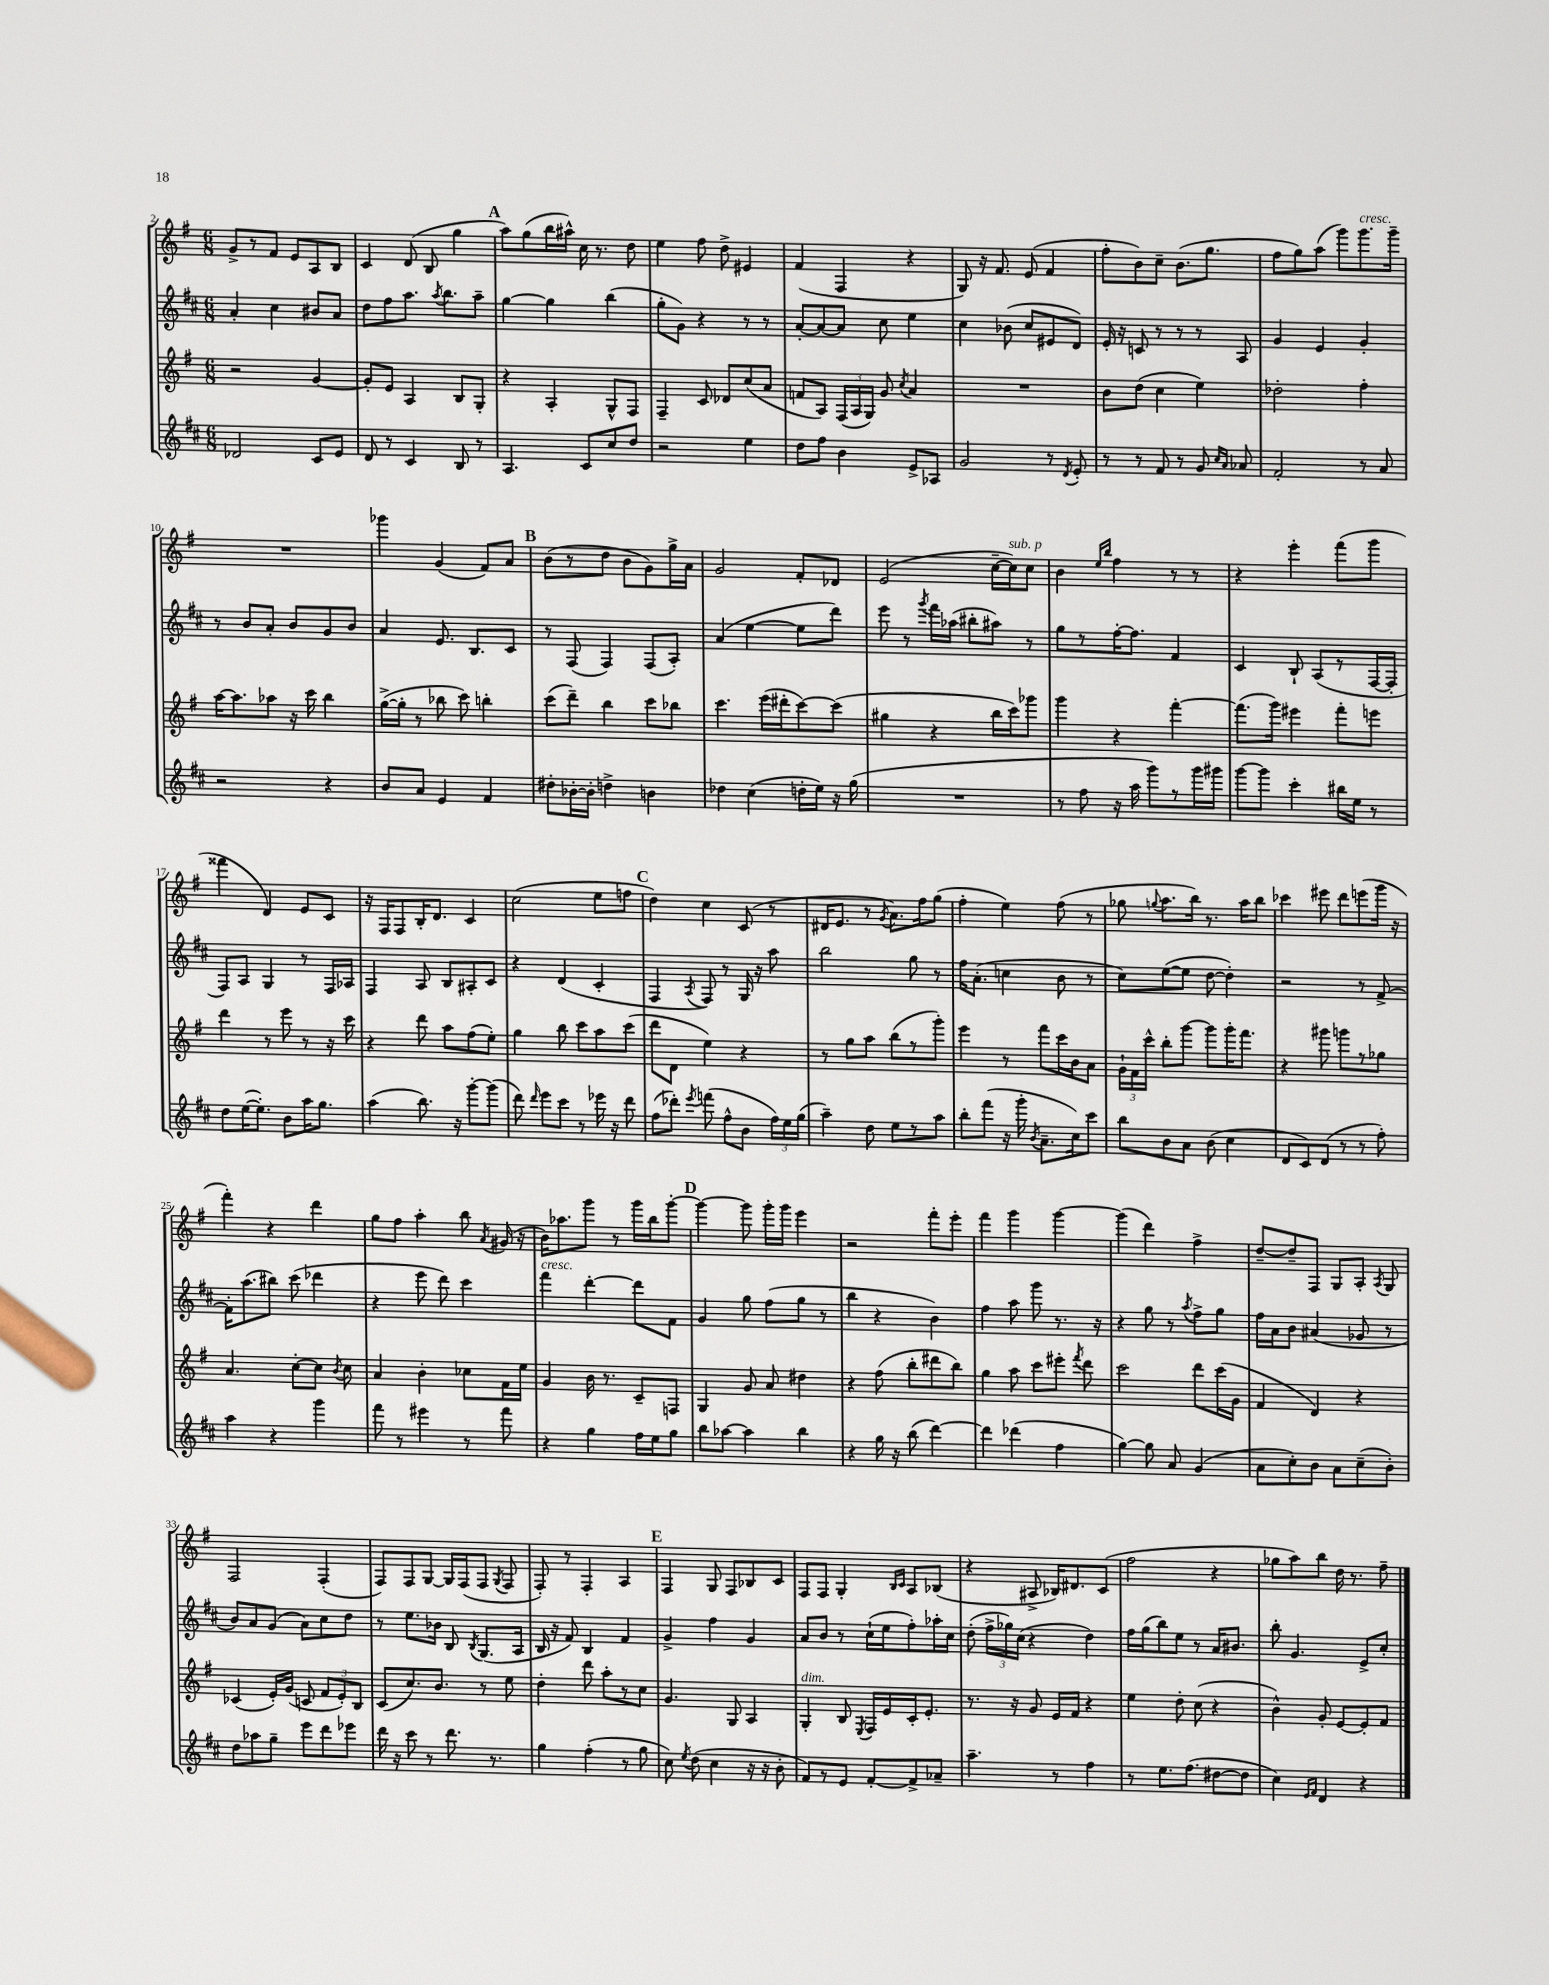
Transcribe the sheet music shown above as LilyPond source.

<<
\new StaffGroup <<
\new Staff = "s0" {
    \clef treble \key g \major \numericTimeSignature \time 6/8
    \autoBeamOff g'8[-> r8 fis'8] e'8[ a8 b8] |
    c'4 d'8( b8 g''4 |
    \mark \markup { \bold "A" } a''8[) g''8( b''16 ais''16]-^) c''16 r8. d''8 |
    e''4 fis''8 d''8-> eis'4 |
    fis'4( fis4 r4 |
    g8) r16 fis'8. e'8( fis'4 |
    fis''8[-. b'8) c''8]-- b'8.[( g''8.] |
    fis''8[ g''8) a''8]( g'''8[) g'''8.^\markup { \italic "cresc." } g'''16]-- |
    R2. |
    ges'''4 g'4( fis'8[) a'8] |
    \mark \markup { \bold "B" } b'8[( r8 d''8] b'8[ g'8) g''16-> a'16] |
    g'2 fis'8[-. des'8] |
    e'2( c''16[~-- c''16^\markup { \italic "sub. p" }) c''8] |
    b'4 \grace { e''16[ b''16] } fis''4 r8 r8 |
    r4 e'''4-. fis'''8[( g'''8] |
    fisis'''4 d'4) e'8[ c'8] |
    r16 fis16[ fis8 b16-. d'8.] c'4 |
    c''2( e''8[ f''8] |
    \mark \markup { \bold "C" } d''4) c''4 c'8( r8 |
    dis'16[ e'8.] r8 \acciaccatura { g'8 } a'8.[) fis''16 g''8]( |
    fis''4-. e''4) fis''8( r8 |
    ges''8 \appoggiatura { g''8 } a''8.[ b''16]) r8. a''16[ b''8] |
    ces'''4 eis'''8 d'''8[ e'''8( g'''16] r16 |
    fis'''4-.) r4 d'''4 |
    g''8[ fis''8] a''4-. b''8 \acciaccatura { a'8 } gis'16( r16 |
    b'16[) aes''8. g'''8] r8 g'''16[ b''16 g'''8]~-. |
    \mark \markup { \bold "D" } g'''4~ g'''8 g'''16[-. g'''16] e'''4 |
    r2 fis'''8[-. e'''8]-. |
    fis'''4 g'''4 g'''4~ |
    g'''4( d'''4) fis''4-> |
    d''8[~-- d''8-- fis8] g8[ a8]-. \acciaccatura { a8 } g8 |
    fis2 fis4-.( |
    fis8[) fis8 g8]~ g16[ fis16( fis8] \acciaccatura { g8 } fis8 |
    fis8-.) r8 fis4-. a4 |
    \mark \markup { \bold "E" } fis4 g8 fis8[ bes8 c'8] |
    fis8[ fis8] g4-. \grace { b16[ c'16] } a8[ bes8]( |
    r4 ais8-> bes16[) dis'8. c'8]( |
    fis''2 r4 |
    ges''8[ a''8) b''8] d''16 r8. fis''8-- \bar "|." |
}
\new Staff = "s1" {
    \clef treble \key d \major \numericTimeSignature \time 6/8
    \autoBeamOff a'4-. cis''4 bis'8[ a'8] |
    d''8[ fis''8 a''8.] \acciaccatura { a''8 } b''8.[ a''8]-- |
    \mark \markup { \bold "A" } g''4~ g''4 b''4( |
    g''8[-. g'8]) r4 r8 r8 |
    a'8[~-. a'8~ a'8] cis''8 e''4 |
    cis''4 bes'8( cis''8[ eis'8 d'8]) |
    e'16-. r16 c'8 r8 r8 r8 a8 |
    g'4 e'4 g'4-. |
    r8 b'8[ a'8]-. b'8[ g'8 b'8] |
    a'4 e'8. b8.[ cis'8] |
    \mark \markup { \bold "B" } r8 fis8( fis4) fis8[( a8]-.) |
    a'4( e''4~ e''8[ d'''8]) |
    e'''8 r8 \acciaccatura { g'''8 } fis'''16[ aes''16]( bis''8[-. ais''8]) r8 |
    g''8[ r8 fis''16~-. fis''8.] fis'4 |
    cis'4 b8-! a8[( r8 fis16~ fis16]-. |
    fis8[) a8] g4 r8 fis16[ aes16] |
    fis4 a8 b8[ ais8-. cis'8] |
    r4 d'4( cis'4-. |
    \mark \markup { \bold "C" } fis4 \acciaccatura { a8 } fis8) r8 g16 r16 a''8 |
    b''2 g''8 r8 |
    fis''16[ a'8.]-.( c''4 b'8 r8 |
    cis''8[) e''8~( e''8] d''8~ d''4-.) |
    r2 r8 fis'8~-> |
    fis'16[-. a''8.( bis''8]) cis'''8( des'''4 |
    r4 e'''8 d'''8) cis'''4 |
    fis'''4^\markup { \italic "cresc." } d'''4~-. d'''8[ fis'8] |
    \mark \markup { \bold "D" } g'4 g''8 fis''8[( g''8] r8 |
    b''4 r4 b'4) |
    fis''4 a''8 g'''8 r8. r16 |
    r4 g''8 r8 \acciaccatura { a''8 } fis''8[-> g''8] |
    fis''16[ a'16 b'8] ais'4( ges'8 r8 |
    b'8[) a'8 g'8]( a'8[) cis''8 d''8] |
    r8 e''8.[ bes'16] b8 \acciaccatura { b8 } g8.[( a16] |
    b16 r16 fis'8) b4 fis'4 |
    \mark \markup { \bold "E" } g'4-> fis''4 g'4 |
    a'8[ b'8] r8 cis''16[-!( e''16 fis''8-.) aes''16-. cis''16] |
    d''8-.( \tuplet 3/2 { fis''16[-> ges''16) cis''16]( } r4 d''4) |
    fis''16[ g''16( b''8) e''8] r8 a'16[ bis'8.] |
    b''8-. g'4. e'8[-> cis''8]-. \bar "|." |
}
\new Staff = "s2" {
    \clef treble \key g \major \numericTimeSignature \time 6/8
    \autoBeamOff r2 g'4~ |
    g'8[-. e'8] a4 b8[ g8]-. |
    \mark \markup { \bold "A" } r4 a4-. g8[-^ fis8] |
    fis4-- c'8 des'8[ c''8( a'8] |
    f'8[ a8]) \tuplet 3/2 { fis16[( a16 g16]) } g'8 \acciaccatura { c''8 } a'4 |
    R2. |
    b'8[ d''8]( c''4 e''4) |
    des''2-. fis''4-. |
    a''16[~ a''8. aes''8] r16 c'''16 b''4 |
    g''16[~->( g''16]-. r8 bes''8 c'''8) b''4-. |
    \mark \markup { \bold "B" } c'''8[( d'''8]--) b''4 c'''8[ bes''8] |
    c'''4. e'''16[( dis'''16-. c'''8~) c'''8]( |
    gis''4 r4 b''16[ c'''16) ges'''8] |
    g'''4 r4 fis'''4~-. |
    fis'''8.[( g'''16]) eis'''4 fis'''8[-. e'''8] |
    d'''4 r8 e'''8 r8 r16 c'''16 |
    r4 d'''8 a''8[ fis''8( e''8]-.) |
    g''4 b''8 c'''8[ a''8 c'''8]( |
    \mark \markup { \bold "C" } d'''8[ d'8] e''4) r4 |
    r8 g''8[ a''8] b''8[( r8 g'''8]-.) |
    e'''4 r8 fis'''8[ c'''16 b'16 a'8] |
    \tuplet 3/2 { g'16[-! fis'16 c'''16]-^ } b''8[-. g'''8]~ g'''8[ g'''16-. fis'''8.] |
    r4 gis'''8 g'''8[ r8 ges''8] |
    a'4. c''8[~-. c''8] \acciaccatura { b'8 } c''8 |
    a'4 b'4-. ces''8[ fis'16 e''16] |
    g'4 b'16 r8. c'8[-- f8] |
    \mark \markup { \bold "D" } g4 g'8 a'8 dis''4 |
    r4 fis''8( b''8[-. dis'''8 b''8]) |
    g''4 a''8 c'''8[ eis'''8]-. \acciaccatura { fis'''8 } d'''8 |
    c'''2 d'''8[ c'''16( g'16] |
    fis'4 d'4) r4 |
    ces'4( e'16[-.) g'16]( c'8 \tuplet 3/2 { fis'8[ e'8-.) b8] } |
    c'8[( c''8.) b'8.] r8 e''8 |
    d''4-. d'''8 a''8[-. r8 c''8] |
    \mark \markup { \bold "E" } g'4. g8 a4 |
    g4-.^\markup { \italic "dim." } b8 \acciaccatura { e8 } fis16[ e'16 c'16-. e'8.]-. |
    r8. r16 g'8 e'16[ fis'16] r4 |
    e''4 d''8-. c''8( r4 |
    b'4-^) g'8-. e'8[~ e'8-. fis'8] \bar "|." |
}
\new Staff = "s3" {
    \clef treble \key d \major \numericTimeSignature \time 6/8
    \autoBeamOff des'2 cis'8[ e'8] |
    d'8 r8 cis'4 b8 r8 |
    \mark \markup { \bold "A" } a4. cis'8[ cis''8 d''8] |
    r2 e''4 |
    d''8[ fis''8] b'4 e'8[-> aes8] |
    g'2 r8 \acciaccatura { d'8 } e'8-. |
    r8 r8 fis'8 r8 g'8 \grace { cis''16[ a'16] } aes'8 |
    fis'2-. r8 a'8 |
    r2 r4 |
    b'8[ a'8] e'4 fis'4 |
    \mark \markup { \bold "B" } dis''8[-. bes'16~-. bes'16]-. d''4-> b'4 |
    des''4 cis''4( d''16[-. e''16]) r16 g''16( |
    R2. |
    r8 fis''8 r16 a''16 g'''8[) r8 g'''16 gis'''16] |
    g'''8[~ g'''8] cis'''4-. bis''16[ e''16] r8 |
    d''8[ e''16~( e''8.]-.) b'8[ a''16 g''8.] |
    a''4( b''8.) r16 g'''8[~-. g'''8]( |
    d'''8) \grace { d'''16 } e'''8[ cis'''8] r8 ees'''16 r16 d'''8 |
    \mark \markup { \bold "C" } fis''8[( des'''8]-.) \acciaccatura { e'''8 } f'''8( fis''8[-^ b'8] \tuplet 3/2 { fis''16[) e''16 g''16]( } |
    a''4--) d''8 e''8[ r8 a''8] |
    b''8[-. fis'''8]( r16 g'''16-. \acciaccatura { b'8 } a'8.[-- cis''16) cis'''8] |
    b''8[ b'8 a'8] b'8( cis''4 |
    d'8[ cis'8) d'8]( r8 r8 fis''8-.) |
    a''4 r4 g'''4 |
    fis'''8 r8 eis'''4 r8 fis'''8 |
    r4 g''4 fis''16[ e''16 g''8] |
    \mark \markup { \bold "D" } b''8[ aes''8]~ aes''4 b''4 |
    r4 g''16 r16 b''8( d'''4~) |
    d'''4 des'''4( fis''4 |
    g''4~) g''8 a'8 g'4( |
    a'8[ cis''8-.) b'8] a'8[ cis''8--( b'8]-.) |
    d''8[ aes''8 g''8]-- e'''8[ d'''8 ees'''8] |
    d'''16 r16 cis'''8 r8 d'''8. r8. |
    g''4 fis''4-.( r8 g''8 |
    \mark \markup { \bold "E" } cis''8) \acciaccatura { e''8 } d''8( cis''4 r16 r16 b'8-. |
    fis'8[) r8 e'8] fis'8[~-. fis'8-> aes'8]-- |
    a''4.-- r8 fis''4 |
    r8 e''8.[ fis''8.]( dis''8[~ dis''8] |
    cis''4) \grace { e'16[ fis'16] } d'4 r4 \bar "|." |
}
>>
>>
\layout { \context { \Score currentBarNumber = #2 } }
